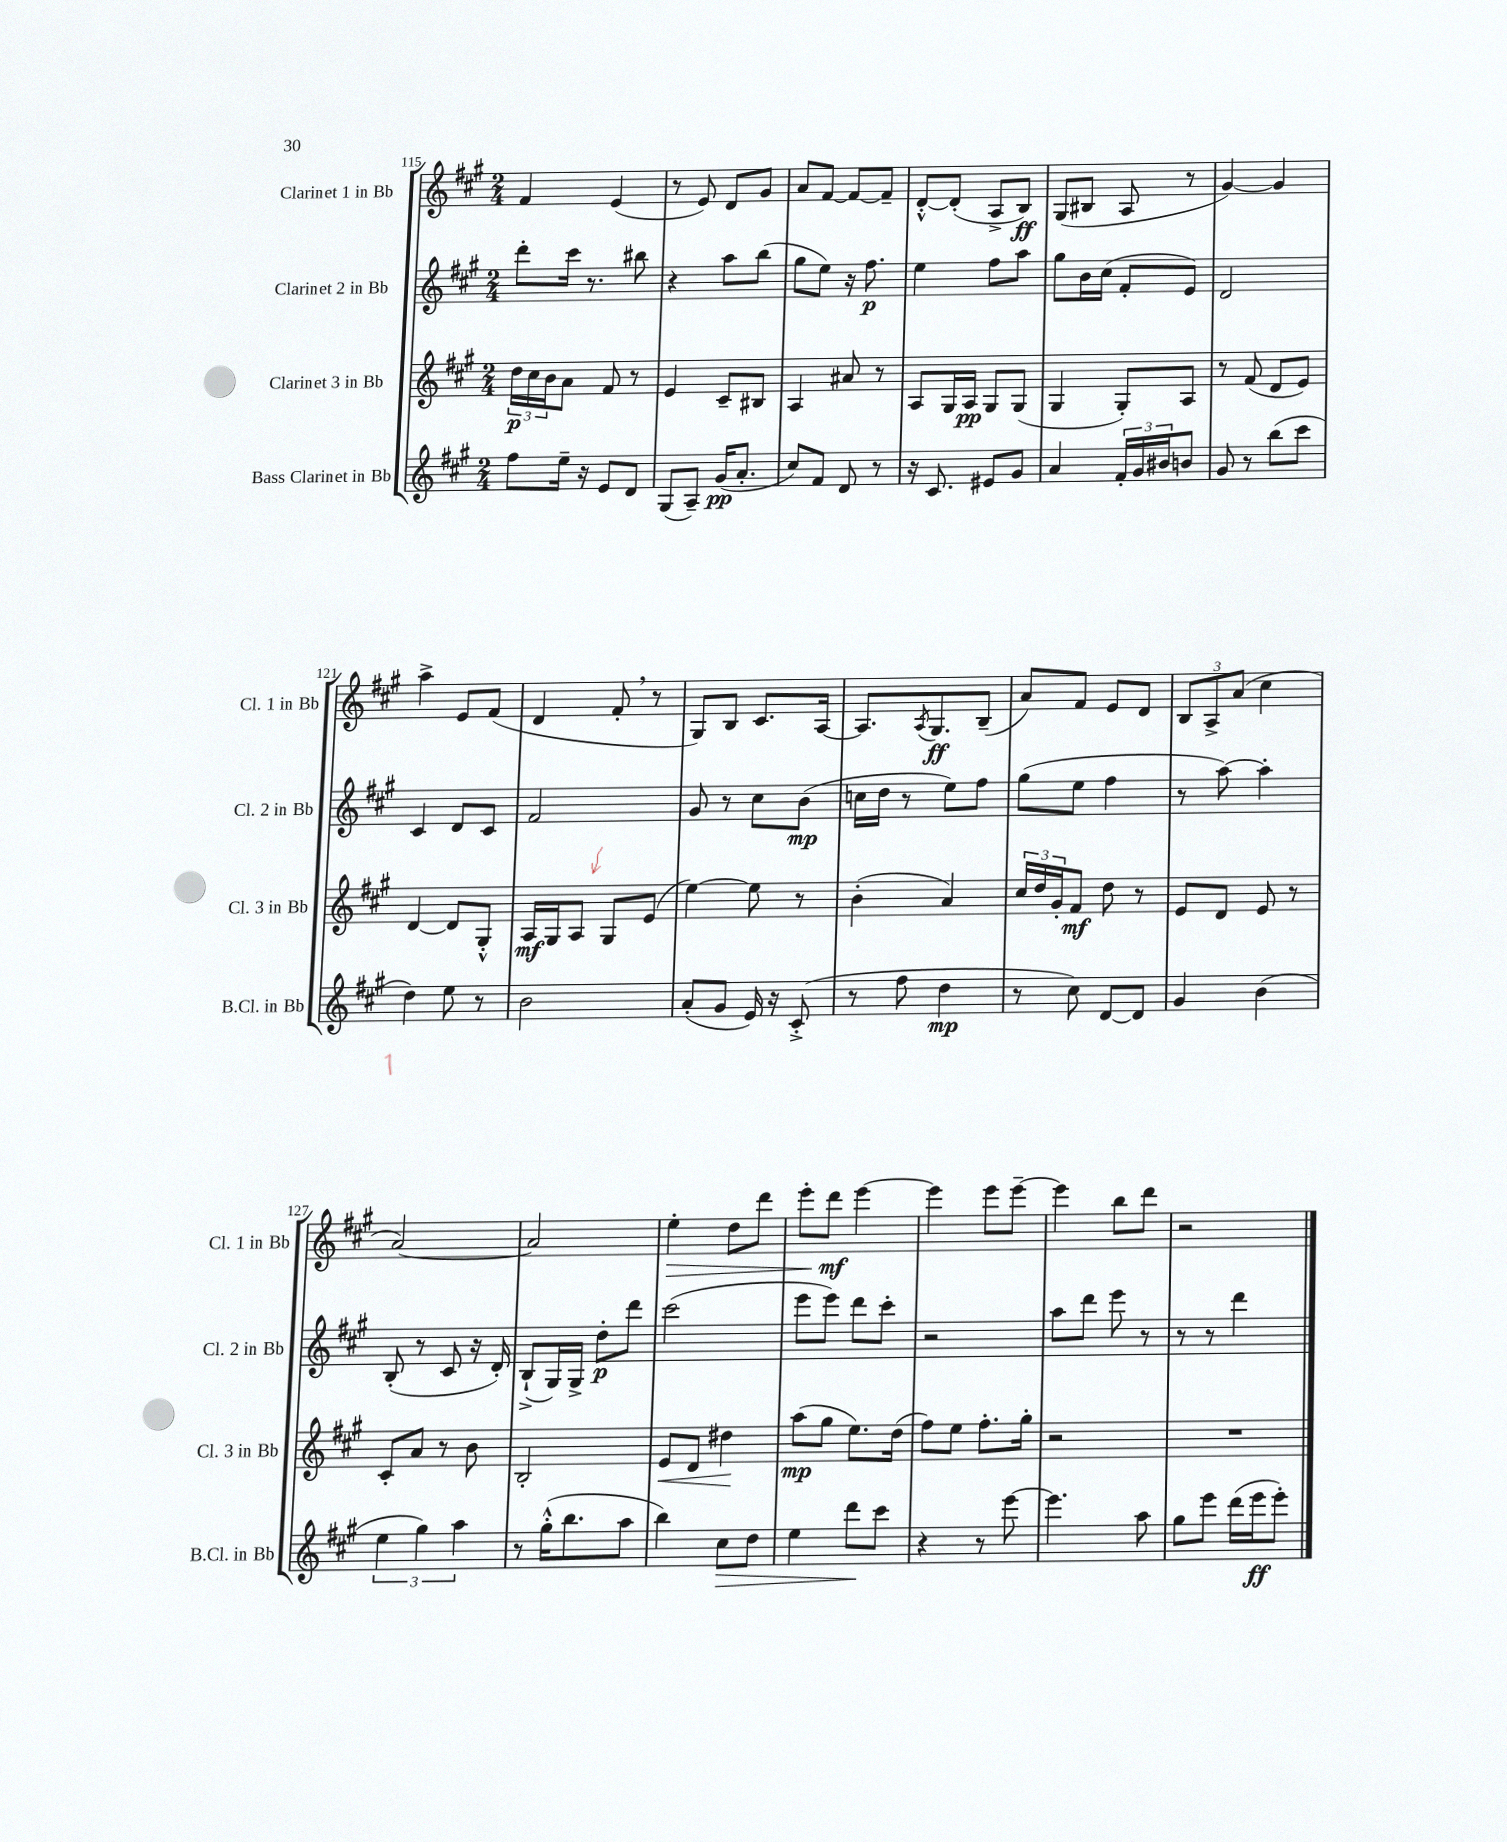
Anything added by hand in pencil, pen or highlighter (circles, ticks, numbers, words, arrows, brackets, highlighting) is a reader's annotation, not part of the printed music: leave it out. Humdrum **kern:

**kern	**dynam	**kern	**dynam	**kern	**dynam	**kern	**dynam
*part4	*part4	*part3	*part3	*part2	*part2	*part1	*part1
*staff4	*staff4	*staff3	*staff3	*staff2	*staff2	*staff1	*staff1
*I"Bass Clarinet in Bb	*	*I"Clarinet 3 in Bb	*	*I"Clarinet 2 in Bb	*	*I"Clarinet 1 in Bb	*
*I'B.Cl. in Bb	*	*I'Cl. 3 in Bb	*	*I'Cl. 2 in Bb	*	*I'Cl. 1 in Bb	*
*clefG2	*	*clefG2	*	*clefG2	*	*clefG2	*
*k[f#c#g#]	*	*k[f#c#g#]	*	*k[f#c#g#]	*	*k[f#c#g#]	*
*M2/4	*	*M2/4	*	*M2/4	*	*M2/4	*
=115	=115	=115	=115	=115	=115	=115	=115
8ff#\L	.	24dd\LL	p	8ddd'\L	.	4f#/	.
.	.	24cc#\	.	.	.	.	.
.	.	24b\J	.	.	.	.	.
16ee~\Jk	.	8a\J	.	16ccc#\Jk	.	.	.
16r	.	.	.	8.r	.	.	.
8e/L	.	8f#/	.	.	.	(4e/	.
8d/J	.	8r	.	8bb#X\	.	.	.
=116	=116	=116	=116	=116	=116	=116	=116
(8G#/L	.	4e/	.	4r	.	8r	.
8A~/J)	.	.	.	.	.	8e/)	.
(16g#/KL	pp	8c#~/L	.	8aa\L	.	8d/L	.
8.a'/J	.	.	.	.	.	.	.
.	.	8B#X/J	.	(8bb\J	.	8g#/J	.
=117	=117	=117	=117	=117	=117	=117	=117
8cc#/L)	.	4A/	.	8gg#\L	.	8a/L	.
8f#/J	.	.	.	8ee\J)	.	[8f#/J	.
8d/	.	8a#X/	.	16r	.	8f#/L_	.
.	.	.	.	8.ff#\	p	.	.
8r	.	8r	.	.	.	8f#~/J]	.
=118	=118	=118	=118	=118	=118	=118	=118
16r	.	8A/L	.	4ee\	.	[8d'^^/L	.
8.c#/	.	.	.	.	.	.	.
.	.	16G#/L	.	.	.	(8d'/J]	.
.	.	16A/JJ	pp	.	.	.	.
8e#X/L	.	8G#/L	.	8ff#\L	.	8A^/L	.
8g#/J	.	(8G#/J	.	8aa\J	.	8B/J)	ff
=119	=119	=119	=119	=119	=119	=119	=119
4a/	.	4G#/	.	8gg#\L	.	(8G#/L	.
.	.	.	.	16b\L	.	8B#X/J	.
.	.	.	.	(16cc#\JJ	.	.	.
24f#'/LL	.	8G#'/L)	.	8f#'/L	.	8A/	.
24g#/	.	.	.	.	.	.	.
24b#X/J	.	.	.	.	.	.	.
8bn/J	.	8A/J	.	8e/J)	.	8r	.
=120	=120	=120	=120	=120	=120	=120	=120
8g#/	.	8r	.	2d/	.	[4g#/)	.
8r	.	(8f#/	.	.	.	.	.
(8bb\L	.	8d/L	.	.	.	4g#/]	.
8ccc#\J	.	8e/J)	.	.	.	.	.
!!LO:LB:g=z
=121	=121	=121	=121	=121	=121	=121	=121
4dd\)	.	[4d/	.	4c#/	.	4aa^\	.
8ee\	.	8d/L]	.	8d/L	.	8e/L	.
8r	.	8G#'^^/J	.	8c#/J	.	(8f#/J	.
=122	=122	=122	=122	=122	=122	=122	=122
2b\	.	16A/LL	mf	2f#/	.	4d/	.
.	.	16G#/J	.	.	.	.	.
.	.	8A/J	.	.	.	.	.
.	.	8G#/L	.	.	.	8f#',/	.
.	.	(8e/J	.	.	.	8r	.
=123	=123	=123	=123	=123	=123	=123	=123
(8a'/L	.	[4ee\)	.	8g#/	.	8G#/L)	.
8g#/J	.	.	.	8r	.	8B/J	.
16e/)	.	8ee\]	.	8cc#\L	.	8.c#/L	.
16r	.	.	.	.	.	.	.
(8c#'^/	.	8r	.	(8b\J	mp	.	.
.	.	.	.	.	.	[16A/Jk	.
=124	=124	=124	=124	=124	=124	=124	=124
8r	.	(4b'\	.	16ccn\LL	.	8.A/L]	.
.	.	.	.	16dd\JJ	.	.	.
8ff#\	.	.	.	8r	.	.	.
.	.	.	.	.	.	8qA/	.
.	.	.	.	.	.	8.G#/	ff
4dd\	mp	4a/)	.	8ee\L)	.	.	.
.	.	.	.	8ff#\J	.	(8B~/J	.
=125	=125	=125	=125	=125	=125	=125	=125
8r	.	24cc#/LL	.	(8gg#\L	.	8a/L)	.
.	.	24dd/	.	.	.	.	.
.	.	24g#'/J	.	.	.	.	.
8cc#\)	.	8f#/J	mf	8ee\J	.	8f#/J	.
[8d/L	.	8dd\	.	4ff#\	.	8e/L	.
8d/J]	.	8r	.	.	.	8d/J	.
=126	=126	=126	=126	=126	=126	=126	=126
4g#/	.	8e/L	.	8r	.	12B/L	.
.	.	.	.	.	.	12A^/	.
.	.	8d/J	.	[8aa\)	.	.	.
.	.	.	.	.	.	(12a/J	.
(4b\	.	8e/	.	4aa'\]	.	4cc#\	.
.	.	8r	.	.	.	.	.
!!LO:LB:g=z
=127	=127	=127	=127	=127	=127	=127	=127
6ee\	.	8c#'/L	.	(8B'/	.	[2a/)	.
.	.	8a/J	.	8r	.	.	.
6gg#\)	.	.	.	.	.	.	.
.	.	8r	.	8c#/	.	.	.
6aa\	.	.	.	.	.	.	.
.	.	8b\	.	16r	.	.	.
.	.	.	.	16d'/)	.	.	.
=128	=128	=128	=128	=128	=128	=128	=128
8r	.	2B'/	.	(8B`^/L	.	2a/]	.
(16gg#'^^\KL	.	.	.	16G#/L)	.	.	.
8.bb\	.	.	.	16G#^/JJ	.	.	.
.	.	.	.	8dd'\L	p	.	.
8aa\J	.	.	.	8ddd\J	.	.	.
=129	=129	=129	=129	=129	=129	=129	=129
!	!	!	!LO:HP:b	!	!	!	!LO:HP:b
4bb\)	.	8e/L	<	(2ccc#\	.	4ee'\	>
.	.	8d/J	.	.	.	.	.
!	!LO:HP:b	!	!	!	!	!	!
8cc#\L	>	4dd#X\	.	.	.	8dd\L	.
8dd\J	.	.	.	.	.	8ddd\J	.
.	.	.	[	.	.	.	.
=130	=130	=130	=130	=130	=130	=130	=130
4ee\	.	(8aa\L	mp	8eee\L	.	8eee'\L	.
.	.	8gg#\J	.	8eee\J)	.	8ddd\J	mf
8ddd\L	.	8.ee\L)	.	8ddd\L	.	[4eee\	]
8ccc#\J	]	.	.	8ccc#'\J	.	.	.
.	.	(16dd\Jk	.	.	.	.	.
=131	=131	=131	=131	=131	=131	=131	=131
4r	.	8ff#\L)	.	2r	.	4eee\]	.
.	.	8ee\J	.	.	.	.	.
8r	.	8.ff#'\L	.	.	.	8eee\L	.
[8eee\	.	.	.	.	.	[8eee~\J	.
.	.	16gg#'\Jk	.	.	.	.	.
=132	=132	=132	=132	=132	=132	=132	=132
4.eee\]	.	2r	.	8aa\L	.	4eee\]	.
.	.	.	.	8ddd\J	.	.	.
.	.	.	.	8eee\	.	8bb\L	.
8aa\	.	.	.	8r	.	8ddd\J	.
=133	=133	=133	=133	=133	=133	=133	=133
8gg#\L	.	2r	.	8r	.	2r	.
8eee\J	.	.	.	8r	.	.	.
(16ddd\LL	.	.	.	4ddd\	.	.	.
16eee\J	ff	.	.	.	.	.	.
8eee'\J)	.	.	.	.	.	.	.
==	==	==	==	==	==	==	==
*-	*-	*-	*-	*-	*-	*-	*-
